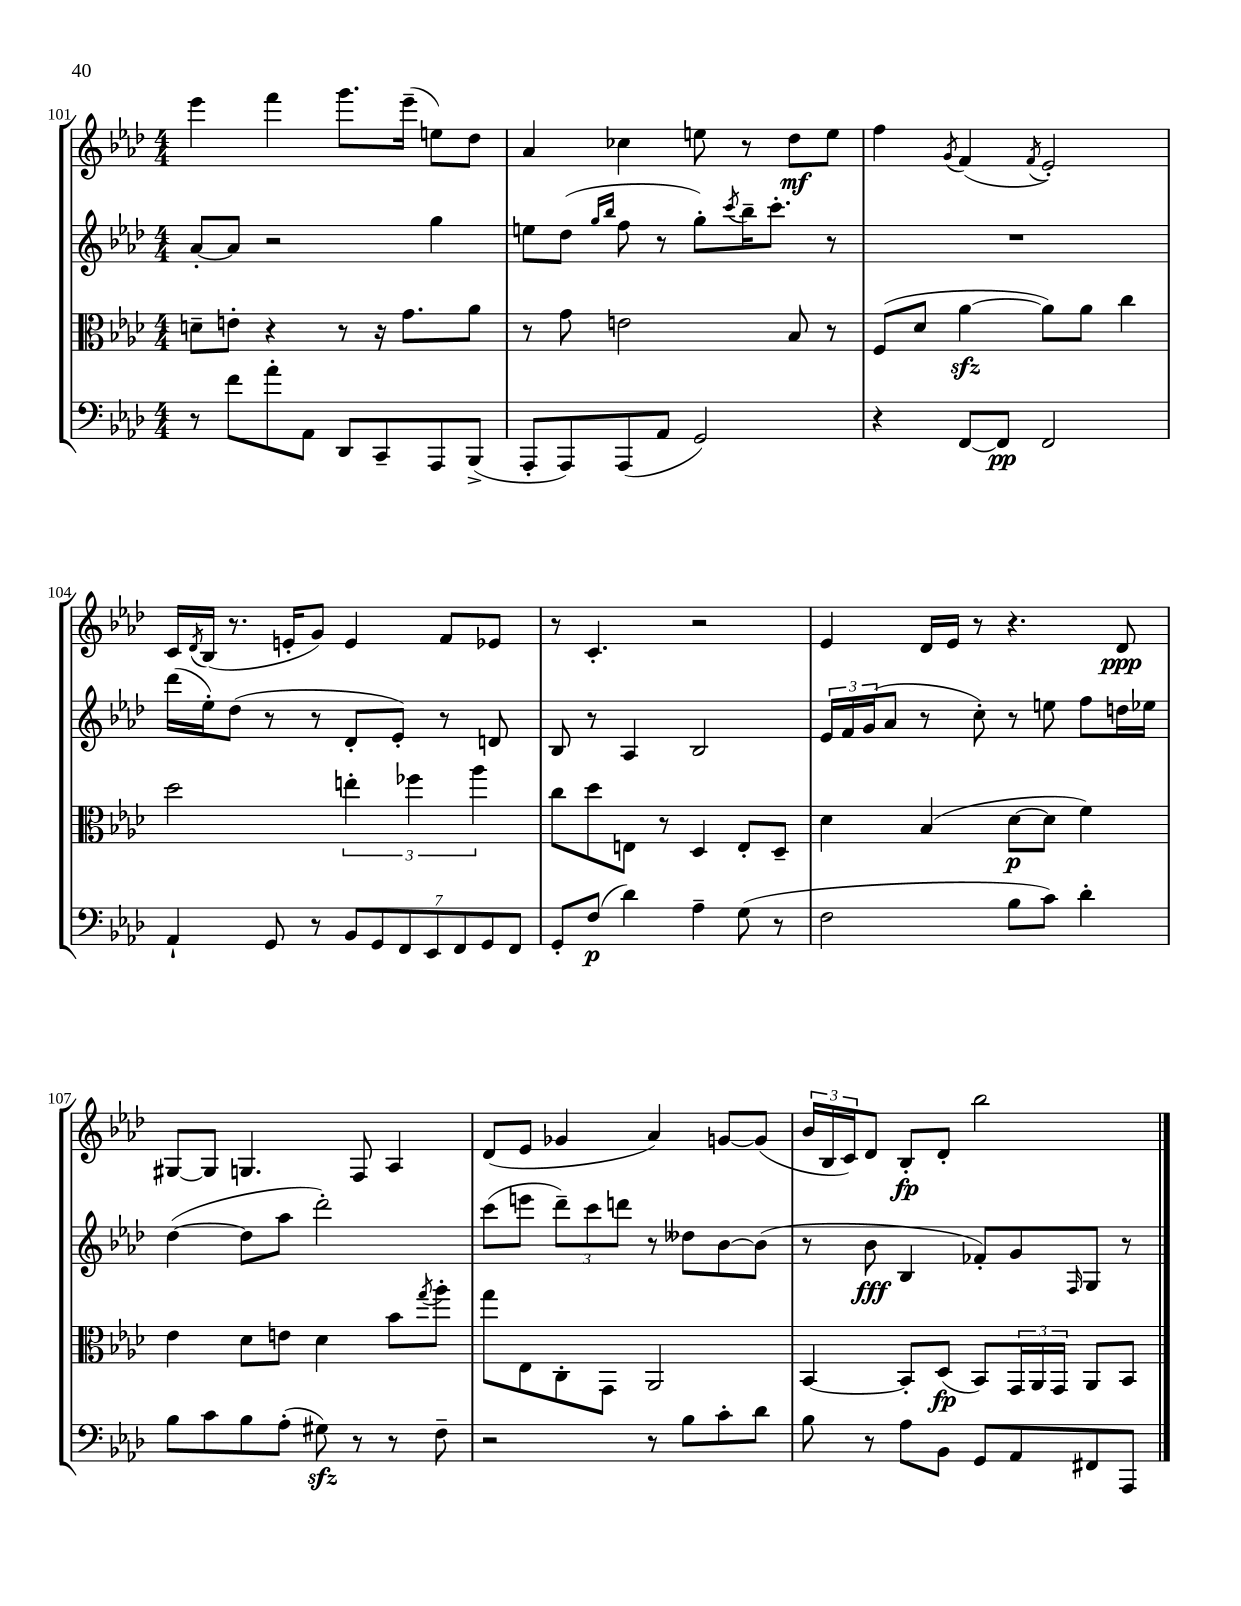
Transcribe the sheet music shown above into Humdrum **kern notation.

**kern	**dynam	**kern	**dynam	**kern	**dynam	**kern	**dynam
*part4	*part4	*part3	*part3	*part2	*part2	*part1	*part1
*staff4	*staff4	*staff3	*staff3	*staff2	*staff2	*staff1	*staff1
*clefF4	*	*clefC3	*	*clefG2	*	*clefG2	*
*k[b-e-a-d-]	*	*k[b-e-a-d-]	*	*k[b-e-a-d-]	*	*k[b-e-a-d-]	*
*M4/4	*	*M4/4	*	*M4/4	*	*M4/4	*
=101	=101	=101	=101	=101	=101	=101	=101
8r	.	8dn~\L	.	[8a-'/L	.	4eee-\	.
8f\L	.	8en'\J	.	8a-/J]	.	.	.
8a-'\	.	4r	.	2r	.	4fff\	.
8AA-\J	.	.	.	.	.	.	.
8DD-/L	.	8r	.	.	.	8.ggg\L	.
8CC~/	.	16r	.	.	.	.	.
.	.	8.g\L	.	.	.	(16eee-~\Jk	.
8AAA-/	.	.	.	4gg\	.	8een\L)	.
(8BBB-^/J	.	8a-\J	.	.	.	8dd-\J	.
=102	=102	=102	=102	=102	=102	=102	=102
8AAA-'/L	.	8r	.	8een\L	.	4a-/	.
8AAA-/)	.	8g\	.	(8dd-\J	.	.	.
.	.	.	.	16qqgg/LL	.	.	.
.	.	.	.	16qqbb-/JJ	.	.	.
(8AAA-/	.	2en\	.	8ff\	.	4cc-X\	.
8AA-/J	.	.	.	8r	.	.	.
2GG/)	.	.	.	8gg'\L)	.	8een\	.
.	.	.	.	8qccc/	.	.	.
.	.	.	.	16bb-~\K	.	8r	.
.	.	.	.	8.ccc'\J	.	.	.
.	.	8B-/	.	.	.	8dd-\L	mf
.	.	8r	.	8r	.	8ee\J	.
=103	=103	=103	=103	=103	=103	=103	=103
4r	.	(8F/L	.	1r	.	4ff\	.
.	.	8d-/J	.	.	.	.	.
.	.	.	.	.	.	8qg/	.
[8FF/L	.	[4a-zz\	.	.	.	(4f/	.
8FF/J]	pp	.	.	.	.	.	.
.	.	.	.	.	.	8qf/	.
2FF/	.	8a-\L])	.	.	.	2e-'/)	.
.	.	8a-\J	.	.	.	.	.
.	.	4cc\	.	.	.	.	.
!!LO:LB:g=z
=104	=104	=104	=104	=104	=104	=104	=104
4AA-`/	.	2dd-\	.	(16ddd-\LL	.	16c/LL	.
.	.	.	.	.	.	8qd-/	.
.	.	.	.	16ee-'\J)	.	(16B-/JJ	.
.	.	.	.	(8dd-\J	.	8.r	.
8GG/	.	.	.	8r	.	.	.
.	.	.	.	.	.	16en'/KL	.
8r	.	.	.	8r	.	8g/J)	.
14BB-/L	.	6een'\	.	8d-'/L	.	4e/	.
14GG/	.	.	.	.	.	.	.
.	.	.	.	8e-'/J)	.	.	.
14FF/	.	.	.	.	.	.	.
.	.	6ff-X\	.	.	.	.	.
14EE-/	.	.	.	.	.	.	.
.	.	.	.	8r	.	8f/L	.
14FF/	.	.	.	.	.	.	.
.	.	6aa-\	.	.	.	.	.
14GG/	.	.	.	.	.	.	.
.	.	.	.	8dn/	.	8e-X/J	.
14FF/J	.	.	.	.	.	.	.
=105	=105	=105	=105	=105	=105	=105	=105
8GG'/L	.	8cc\L	.	8B-/	.	8r	.
(8F/J	p	8dd-\	.	8r	.	4.c'/	.
4d-\)	.	8En\J	.	4A-/	.	.	.
.	.	8r	.	.	.	.	.
4A-~\	.	4D-/	.	2B-/	.	2r	.
(8G\	.	8E'/L	.	.	.	.	.
8r	.	8D-~/J	.	.	.	.	.
=106	=106	=106	=106	=106	=106	=106	=106
2F\	.	4d-\	.	24e-/LL	.	4e-/	.
.	.	.	.	24f/	.	.	.
.	.	.	.	(24g/J	.	.	.
.	.	.	.	8a-/J	.	.	.
.	.	(4B-/	.	8r	.	16d-/LL	.
.	.	.	.	.	.	16e-/JJ	.
.	.	.	.	8cc'\)	.	8r	.
8B-\L	.	[8d-\L	p	8r	.	4.r	.
8c\J)	.	8d-\J]	.	8een\	.	.	.
4d-'\	.	4f\)	.	8ff\L	.	.	.
.	.	.	.	16ddn\L	.	8d-/	ppp
.	.	.	.	16ee-X\JJ	.	.	.
!!LO:LB:g=z
=107	=107	=107	=107	=107	=107	=107	=107
8B-\L	.	4e-\	.	([4dd-\	.	[8G#X/L	.
8c\	.	.	.	.	.	8G#/J]	.
8B-\	.	8d-\L	.	8dd-\L]	.	4.Gn/	.
(8A-'\J	.	8en\J	.	8aa-\J	.	.	.
8G#Xzz\)	.	4d-\	.	2ddd-'\)	.	.	.
8r	.	.	.	.	.	8F/	.
8r	.	8b-\L	.	.	.	4A-/	.
.	.	8qgg/	.	.	.	.	.
8F~\	.	8aa-'\J	.	.	.	.	.
=108	=108	=108	=108	=108	=108	=108	=108
2r	.	8gg\L	.	(8ccc\L	.	(8d-/L	.
.	.	8E-\	.	8eeen\J	.	8e-/J	.
.	.	8C'\	.	12ddd-~\L)	.	4g-X/	.
.	.	.	.	12ccc\	.	.	.
.	.	8GG\J	.	.	.	.	.
.	.	.	.	12dddn\J	.	.	.
8r	.	2AA-/	.	8r	.	4a-/)	.
8B-\L	.	.	.	8dd--X\L	.	.	.
8c'\	.	.	.	[8b-\	.	[8gn/L	.
8d-\J	.	.	.	(8b-\J]	.	(8g/J]	.
=109	=109	=109	=109	=109	=109	=109	=109
8B-\	.	[4BB-/	.	8r	.	24b-/LL	.
.	.	.	.	.	.	24B-/	.
.	.	.	.	.	.	24c/J)	.
8r	.	.	.	8b-\	fff	8d-/J	.
8A-\L	.	8BB-'/L]	.	4B-/	.	8B-'/L	fp
8BB-\J	.	(8D-/J	fp	.	.	8d-'/J	.
8GG/L	.	8BB-/L)	.	8f-X'/L)	.	2bb-\	.
8AA-/	.	24GG/L	.	8g/	.	.	.
.	.	24AA-/	.	.	.	.	.
.	.	24GG/JJ	.	.	.	.	.
.	.	.	.	16qqF/	.	.	.
8FF#X/	.	8AA-/L	.	8G/J	.	.	.
8AAA-/J	.	8BB-/J	.	8r	.	.	.
==	==	==	==	==	==	==	==
*-	*-	*-	*-	*-	*-	*-	*-
